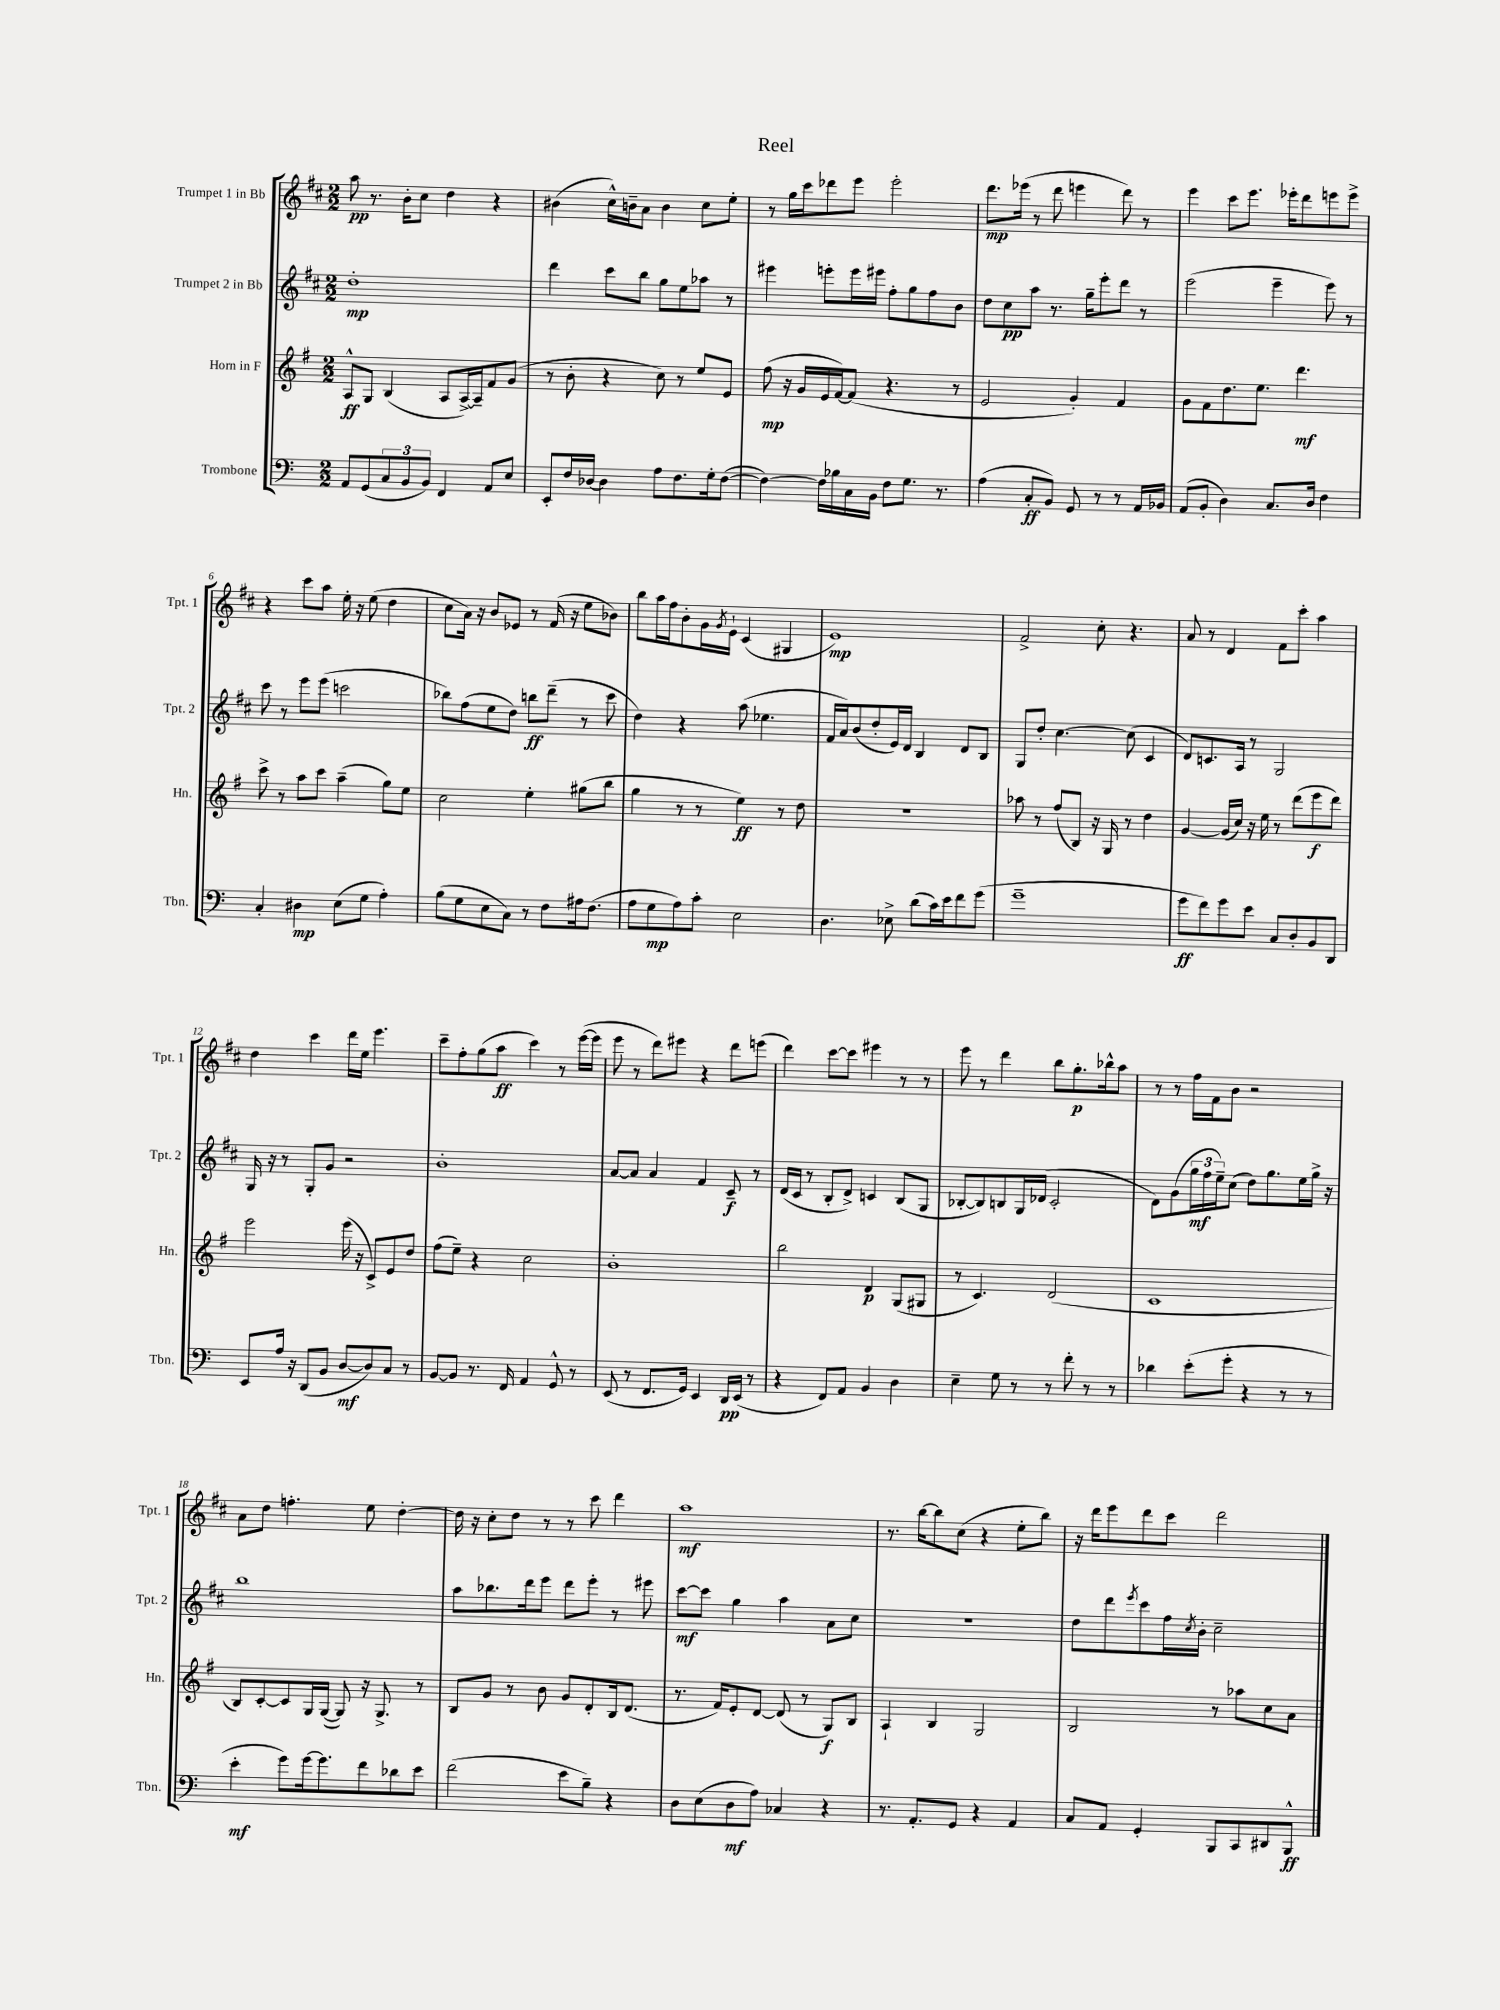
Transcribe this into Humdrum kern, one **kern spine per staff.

**kern	**dynam	**kern	**dynam	**kern	**dynam	**kern	**dynam
*part4	*part4	*part3	*part3	*part2	*part2	*part1	*part1
*staff4	*staff4	*staff3	*staff3	*staff2	*staff2	*staff1	*staff1
*I"Trombone	*	*I"Horn in F	*	*I"Trumpet 2 in Bb	*	*I"Trumpet 1 in Bb	*
*I'Tbn.	*	*I'Hn.	*	*I'Tpt. 2	*	*I'Tpt. 1	*
*clefF4	*	*clefG2	*	*clefG2	*	*clefG2	*
*k[]	*	*k[f#]	*	*k[f#c#]	*	*k[f#c#]	*
*M2/2	*	*M2/2	*	*M2/2	*	*M2/2	*
=1	=1	=1	=1	=1	=1	=1	=1
8AA/L	.	8A^^/L	ff	1dd'	mp	8aa\	pp
(8GG/	.	8G/J	.	.	.	8.r	.
12C/	.	(4B/	.	.	.	.	.
.	.	.	.	.	.	16b'\KL	.
12BB/	.	.	.	.	.	.	.
.	.	.	.	.	.	8cc#\J	.
12BB/J)	.	.	.	.	.	.	.
4FF/	.	8A/L	.	.	.	4dd\	.
.	.	[16A^/L)	.	.	.	.	.
.	.	16A~/J]	.	.	.	.	.
8AA/L	.	8f#/	.	.	.	4r	.
8E/J	.	(8g/J	.	.	.	.	.
=2	=2	=2	=2	=2	=2	=2	=2
8EE'/L	.	8r	.	4ddd\	.	(4b#X\	.
16F/L	.	8b'\	.	.	.	.	.
[16D-X/JJ	.	.	.	.	.	.	.
4D-\]	.	4r	.	8ccc#\L	.	16cc#^^\LL)	.
.	.	.	.	.	.	16bn~\J	.
.	.	.	.	8bb\J	.	8a\J	.
8A\L	.	8cc\)	.	8gg\L	.	4b\	.
8.F\	.	8r	.	8ee\	.	.	.
.	.	8ee/L	.	8aa-X\J	.	8cc#\L	.
16G'\k	.	.	.	.	.	.	.
([8F\J	.	8e/J	.	8r	.	8ee'\J	.
=3	=3	=3	=3	=3	=3	=3	=3
4F\_)	.	(8ff#\	mp	4eee#X\	.	8r	.
.	.	16r	.	.	.	16gg\LL	.
.	.	16g/LL	.	.	.	16ccc#\J	.
16F\LL]	.	16e/	.	8eeen'\L	.	8ddd-X\	.
16B-X\	.	[16f#/J)	.	.	.	.	.
16C\	.	(8f#/J]	.	16eee\L	.	8eee\J	.
16BB\JJ	.	.	.	16eee#X\JJ	.	.	.
8F\L	.	4.r	.	8ff#'\L	.	2eee'\	.
8.G\J	.	.	.	8gg\	.	.	.
.	.	.	.	8ff#\	.	.	.
8.r	.	.	.	.	.	.	.
.	.	8r	.	8b\J	.	.	.
=4	=4	=4	=4	=4	=4	=4	=4
(4A\	.	2e/	.	8dd\L	.	8.ddd\L	mp
.	.	.	.	8cc#\	pp	.	.
.	.	.	.	.	.	(16eee-X\Jk	.
8C'/L	ff	.	.	8aa\J	.	8r	.
8BB/J)	.	.	.	8.r	.	8ddd\	.
8GG/	.	4g'/)	.	.	.	4eeen\	.
.	.	.	.	16gg~\KL	.	.	.
8r	.	.	.	8eee'\	.	.	.
8r	.	4f#/	.	8ddd\J	.	8ddd\)	.
16AA/LL	.	.	.	8r	.	8r	.
16BB-X/JJ	.	.	.	.	.	.	.
=5	=5	=5	=5	=5	=5	=5	=5
(8AA/L	.	8g\L	.	(2eee\	.	4eee\	.
8BB'/J	.	8f#\	.	.	.	.	.
4D\)	.	8.dd\	.	.	.	8ccc#\L	.
.	.	.	.	.	.	8.eee\J	.
.	.	8.ee\J	.	.	.	.	.
8.C/L	.	.	.	4eee~\	.	.	.
.	.	.	.	.	.	16eee-X'\KL	.
.	.	4.ddd\	mf	.	.	8ddd\	.
16D/Jk	.	.	.	.	.	.	.
4F\	.	.	.	8eee\)	.	8eeen\	.
.	.	.	.	8r	.	8eee^\J	.
!!LO:LB:g=z
=6	=6	=6	=6	=6	=6	=6	=6
4C'/	.	8ccc^\	.	8ccc#\	.	4r	.
.	.	8r	.	8r	.	.	.
4D#X\	mp	8aa\L	.	8eee\L	.	8ccc#\L	.
.	.	8ccc\J	.	(8eee\J	.	8aa\J	.
(8E\L	.	(4aa~\	.	2cccn\	.	16ee'\	.
.	.	.	.	.	.	16r	.
8G\J	.	.	.	.	.	(8ee\	.
4A'\)	.	8gg\L)	.	.	.	4dd\	.
.	.	8ee\J	.	.	.	.	.
=7	=7	=7	=7	=7	=7	=7	=7
(8B\L	.	2cc\	.	8bb-X\L)	.	8cc#\L	.
8G\	.	.	.	(8ff#\	.	16a\Jk)	.
.	.	.	.	.	.	16r	.
8E\	.	.	.	8ee\	.	8b/L	.
8C\J)	.	.	.	8dd\J)	.	8e-X/J	.
8r	.	4ee'\	.	8bbn\L	ff	8r	.
8F\L	.	.	.	(8ddd~\J	.	(16f#/	.
.	.	.	.	.	.	16r	.
16A#X\k	.	(8gg#X\L	.	8r	.	8ee\L	.
(8.F\J	.	.	.	.	.	.	.
.	.	8bb\J	.	8ccc#\	.	8b-X\J)	.
=8	=8	=8	=8	=8	=8	=8	=8
8A\L	.	4gg\	.	4dd\)	.	8bb\L	.
8G\	mp	.	.	.	.	16aa\L	.
.	.	.	.	.	.	16ff#\J	.
8A\)	.	8r	.	4r	.	8b'\	.
8c'\J	.	8r	.	.	.	16g\L	.
.	.	.	.	.	.	8qg/	.
.	.	.	.	.	.	16e`\JJ	.
2E\	.	4ee\)	ff	(8aa\	.	(4c#/	.
.	.	.	.	4.ee-X\	.	.	.
.	.	8r	.	.	.	4G#X/	.
.	.	8dd\	.	.	.	.	.
=9	=9	=9	=9	=9	=9	=9	=9
4.D\	.	1r	.	16f#/LL	.	1e)	mp
.	.	.	.	16a/J)	.	.	.
.	.	.	.	(8b/	.	.	.
.	.	.	.	8dd'/	.	.	.
8E-X^\	.	.	.	16e/L)	.	.	.
.	.	.	.	16d/JJ	.	.	.
(8d\L	.	.	.	4B/	.	.	.
16c\L)	.	.	.	.	.	.	.
16e\J	.	.	.	.	.	.	.
8f\	.	.	.	8d/L	.	.	.
(8g\J	.	.	.	8B/J	.	.	.
=10	=10	=10	=10	=10	=10	=10	=10
1g~	.	8aa-X\	.	8G/L	.	2f#^/	.
.	.	8r	.	8dd'/J	.	.	.
.	.	(8ff#/L	.	[4.cc#\	.	.	.
.	.	8B/J)	.	.	.	.	.
.	.	16r	.	.	.	8cc#'\	.
.	.	16G/	.	.	.	.	.
.	.	8r	.	(8cc#\]	.	4.r	.
.	.	4dd\	.	4c#/	.	.	.
=11	=11	=11	=11	=11	=11	=11	=11
8g\L	ff	[4g/	.	8d/L)	.	8a/	.
8f\)	.	.	.	8.cn/	.	8r	.
8g\	.	(16g/LL]	.	.	.	4d/	.
.	.	16cc/JJ)	.	16A/Jk	.	.	.
8e\J	.	16r	.	8r	.	.	.
.	.	16ee\	.	.	.	.	.
8C/L	.	8r	.	2G/	.	8f#\L	.
8D'/	.	(8ddd\L	.	.	.	8ccc#'\J	.
8BB/	.	8eee\	f	.	.	4aa\	.
8DD/J	.	8ddd\J)	.	.	.	.	.
!!LO:LB:g=z
=12	=12	=12	=12	=12	=12	=12	=12
8EE/L	.	2eee\	.	16G/	.	4dd\	.
.	.	.	.	16r	.	.	.
16A/Jk	.	.	.	8r	.	.	.
16r	.	.	.	.	.	.	.
(8DD/L	.	.	.	8G'/L	.	4ccc#\	.
8BB/J	.	.	.	8g/J	.	.	.
[8D/L	mf	(16eee\	.	2r	.	16ddd\LL	.
.	.	16r	.	.	.	16ee\JJ	.
8D/])	.	8c^/L)	.	.	.	4.eee\	.
8C/J	.	8e/	.	.	.	.	.
8r	.	8dd/J	.	.	.	.	.
=13	=13	=13	=13	=13	=13	=13	=13
[8BB/L	.	(8ff#\L	.	1b'	.	8ccc#~\L	.
8BB/J]	.	8ee~\J)	.	.	.	8ff#'\	.
8.r	.	4r	.	.	.	(8gg\	.
.	.	.	.	.	.	8aa\J	ff
16FF/	.	.	.	.	.	.	.
4AA/	.	2cc\	.	.	.	4ccc#\)	.
8GG^^/	.	.	.	.	.	8r	.
8r	.	.	.	.	.	([16eee\LL	.
.	.	.	.	.	.	16eee\JJ]	.
=14	=14	=14	=14	=14	=14	=14	=14
(8EE/	.	1b'	.	[8a/L	.	8eee\	.
8r	.	.	.	8a/J]	.	8r	.
8.FF/L	.	.	.	4a/	.	8ddd\L)	.
.	.	.	.	.	.	8eee#X\J	.
16GG/Jk)	.	.	.	.	.	.	.
4EE/	.	.	.	4f#/	.	4r	.
16DD/LL	pp	.	.	8c#~/	f	8ddd\L	.
(16EE/JJ	.	.	.	.	.	.	.
8r	.	.	.	8r	.	(8eeen\J	.
=15	=15	=15	=15	=15	=15	=15	=15
4r	.	2bb\	.	(16d/LL	.	4ddd\)	.
.	.	.	.	16c#/JJ	.	.	.
.	.	.	.	8r	.	.	.
8FF/L)	.	.	.	8B'/L	.	[8ccc#\L	.
8AA/J	.	.	.	8d^/J)	.	8ccc#\J]	.
4BB/	.	4d/	p	4cn/	.	4eee#X\	.
4D\	.	(8G/L	.	(8B/L	.	8r	.
.	.	8G#X/J	.	8G/J	.	8r	.
=16	=16	=16	=16	=16	=16	=16	=16
4E~\	.	8r	.	[8B-X'/L	.	8eee\	.
.	.	4.c/)	.	8B-/])	.	8r	.
8G\	.	.	.	8Bn/	.	4ddd\	.
8r	.	.	.	16G/L	.	.	.
.	.	.	.	(16d-X/JJ	.	.	.
8r	.	(2d/	.	2c#'/	.	8bb\L	.
8f'\	.	.	.	.	.	8.gg'\	p
8r	.	.	.	.	.	.	.
.	.	.	.	.	.	16bb-X^^\k	.
8r	.	.	.	.	.	8aa\J	.
=17	=17	=17	=17	=17	=17	=17	=17
4d-X\	.	1c	.	8d\L)	.	8r	.
.	.	.	.	(8g\	.	8r	.
(8e'\L	.	.	.	24gg\L	mf	16ff#\LL	.
.	.	.	.	24ff#\	.	.	.
.	.	.	.	.	.	16f#\J	.
.	.	.	.	24ee~\J)	.	.	.
8g'\J	.	.	.	(8cc#\J	.	8b\J	.
4r	.	.	.	8dd\L)	.	2r	.
.	.	.	.	8.gg\	.	.	.
8r	.	.	.	.	.	.	.
.	.	.	.	16ee\L	.	.	.
8r	.	.	.	16gg^\JJ	.	.	.
.	.	.	.	16r	.	.	.
!!LO:LB:g=z
=18	=18	=18	=18	=18	=18	=18	=18
4e'\	mf	8B/L)	.	1bb	.	8a\L	.
.	.	[8c'/	.	.	.	8dd\J	.
8g\L)	.	8c/]	.	.	.	4.ffn'\	.
[16g\k	.	16G/L	.	.	.	.	.
8.g\]	.	([16G/JJ	.	.	.	.	.
.	.	8G/])	.	.	.	.	.
8f\	.	16r	.	.	.	8ee\	.
.	.	8.G^/	.	.	.	.	.
8d-X\	.	.	.	.	.	[4dd'\	.
8e\J	.	8r	.	.	.	.	.
=19	=19	=19	=19	=19	=19	=19	=19
(2f\	.	8B/L	.	8aa\L	.	16dd\]	.
.	.	.	.	.	.	16r	.
.	.	8g/J	.	8.bb-X\	.	8cc#'\L	.
.	.	8r	.	.	.	8dd\J	.
.	.	.	.	16ddd\k	.	.	.
.	.	8b\	.	8eee\J	.	8r	.
8e\L	.	8g/L	.	8ddd\L	.	8r	.
8B~\J)	.	8d'/	.	8eee'\J	.	8ccc#\	.
4r	.	16B/k	.	8r	.	4ddd\	.
.	.	(8.d/J	.	.	.	.	.
.	.	.	.	8eee#X\	.	.	.
=20	=20	=20	=20	=20	=20	=20	=20
8D\L	.	8.r	.	[8ccc#\L	mf	1aa	mf
(8E\	.	.	.	8ccc#\J]	.	.	.
.	.	16f#/KL)	.	.	.	.	.
8D\	mf	8e'/	.	4gg\	.	.	.
8A\J)	.	[8d/J	.	.	.	.	.
4C-X/	.	(8d/]	.	4aa\	.	.	.
.	.	8r	.	.	.	.	.
4r	.	8G/L)	f	8a\L	.	.	.
.	.	8B/J	.	8cc#\J	.	.	.
=21	=21	=21	=21	=21	=21	=21	=21
8.r	.	4A`/	.	1r	.	8.r	.
8.AA'/L	.	.	.	.	.	[16bb\KL	.
.	.	4B/	.	.	.	8bb\]	.
8GG/J	.	.	.	.	.	(8cc#\J	.
4r	.	2G/	.	.	.	4r	.
4AA/	.	.	.	.	.	8ee'\L	.
.	.	.	.	.	.	8bb\J)	.
=22	=22	=22	=22	=22	=22	=22	=22
8C/L	.	2B/	.	8dd\L	.	16r	.
.	.	.	.	.	.	16ddd\KL	.
8AA/J	.	.	.	8ddd\	.	8eee\	.
.	.	.	.	8qeee/	.	.	.
4GG'/	.	.	.	8ccc#\	.	8ddd\	.
.	.	.	.	16ff#\L	.	8ccc#\J	.
.	.	.	.	8qcc#/	.	.	.
.	.	.	.	16b'\JJ	.	.	.
8BBB/L	.	8r	.	2cc#~\	.	2ddd\	.
8CC/	.	8aa-X\L	.	.	.	.	.
8DD#X/	.	8cc\	.	.	.	.	.
8BBB^^/J	ff	8a\J	.	.	.	.	.
==	==	==	==	==	==	==	==
*-	*-	*-	*-	*-	*-	*-	*-
